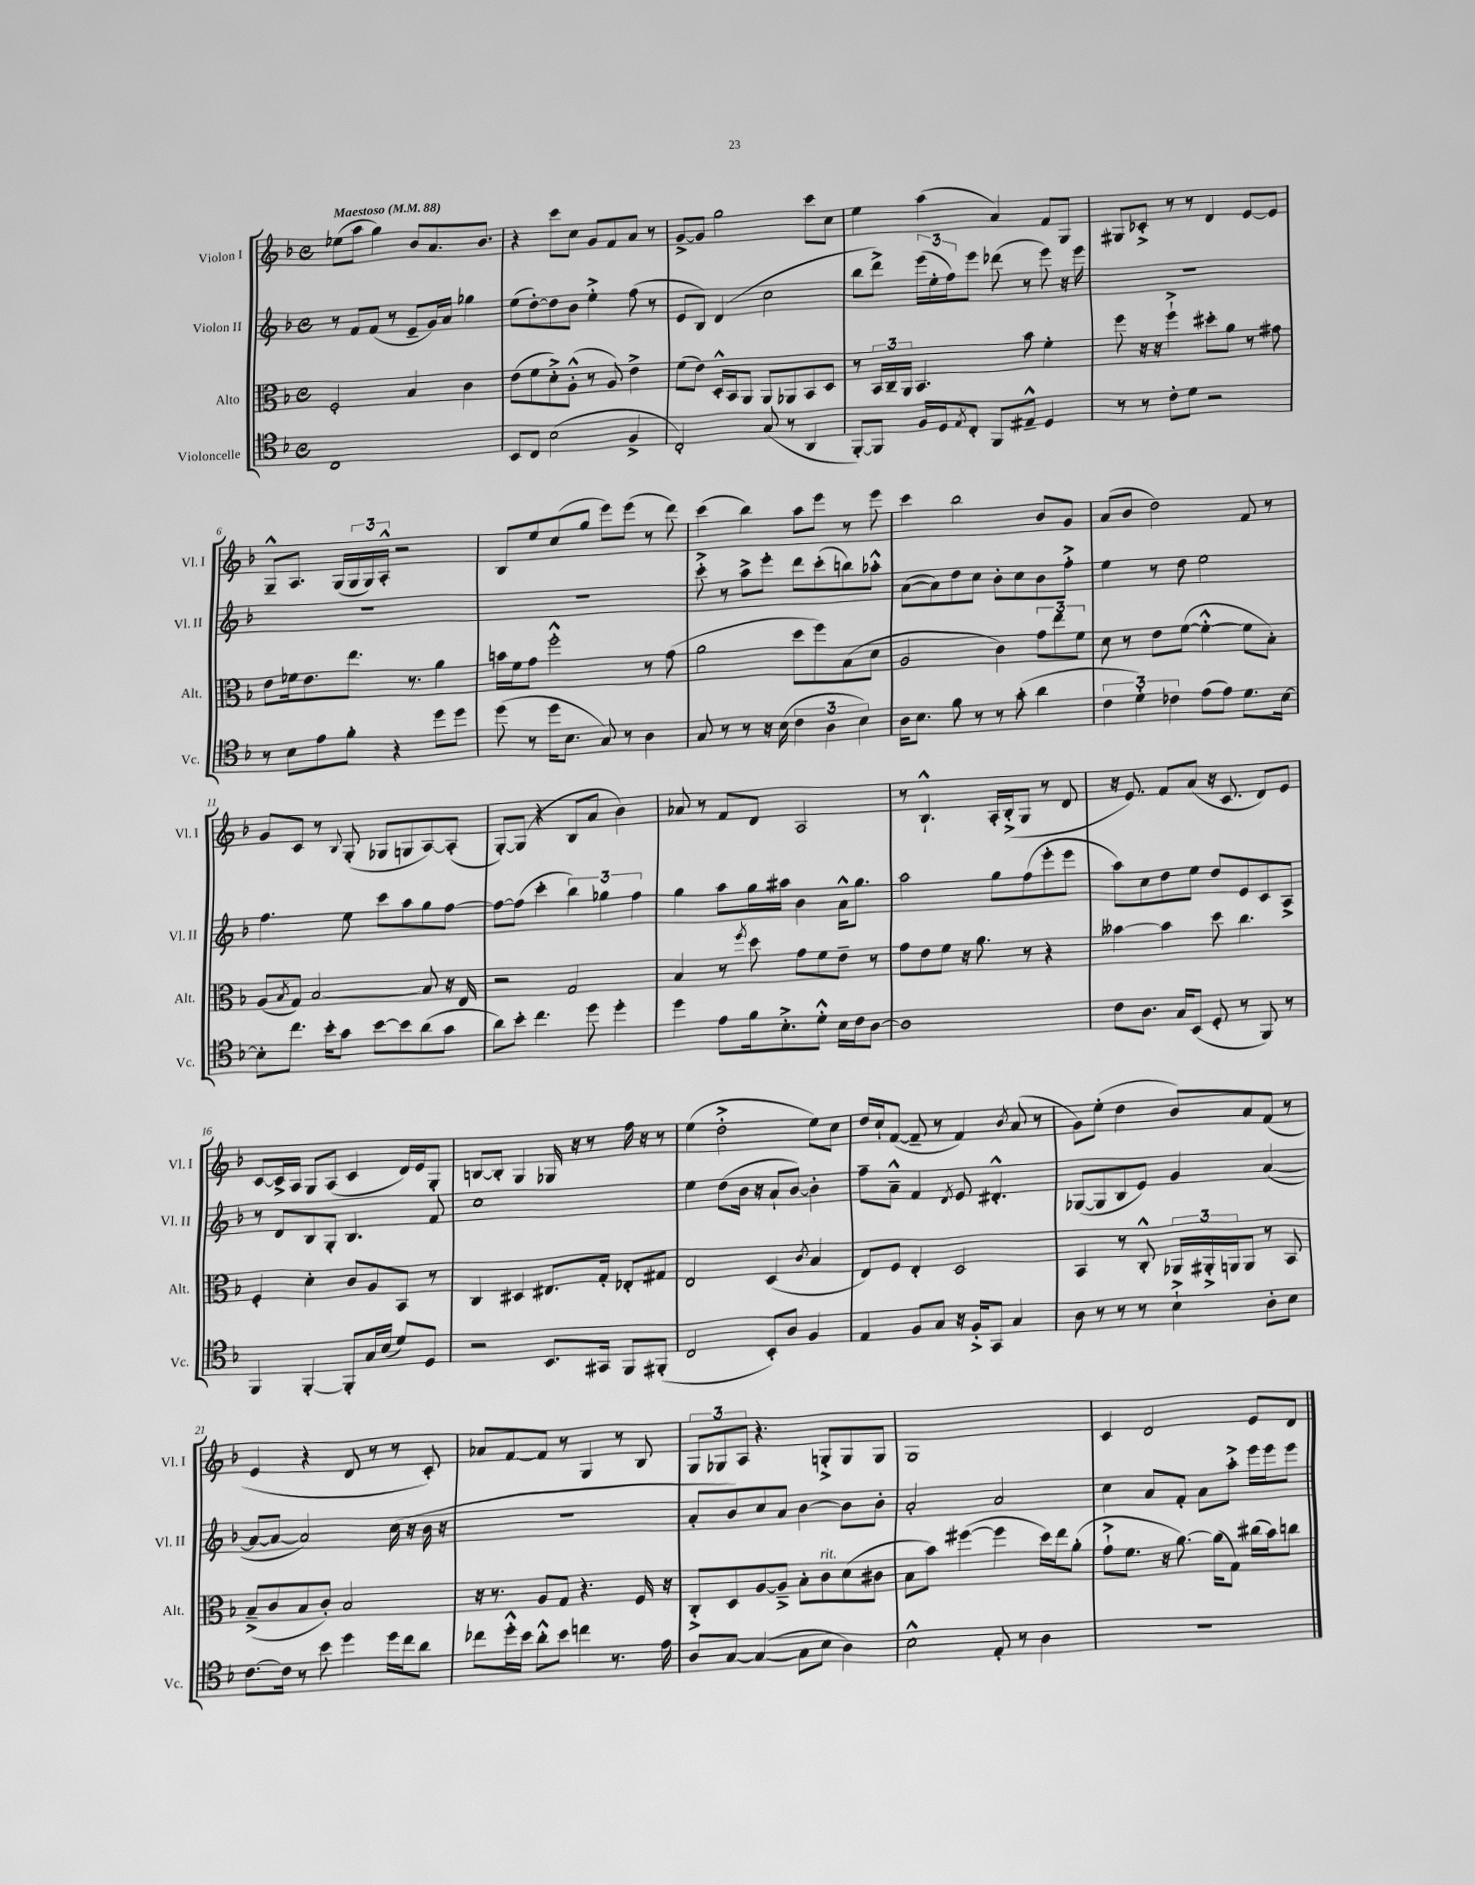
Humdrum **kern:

**kern	**kern	**kern	**kern
*part4	*part3	*part2	*part1
*staff4	*staff3	*staff2	*staff1
*I"Violoncelle	*I"Alto	*I"Violon II	*I"Violon I
*I'Vc.	*I'Alt.	*I'Vl. II	*I'Vl. I
*clefC4	*clefC3	*clefG2	*clefG2
*k[b-]	*k[b-]	*k[b-]	*k[b-]
*M4/4	*M4/4	*M4/4	*M4/4
*met(c)	*met(c)	*met(c)	*met(c)
*MM88	*MM88	*MM88	*MM88
=1	=1	=1	=1
!	!	!	!LO:TX:a:B:t=Maestoso
1C	2F'/	8r	(8ee-X\L
.	.	8f/L	8aa\J
.	.	(8f/J	4gg\)
.	.	8r	.
.	4B-/	8e~/L	8b-/L
.	.	16g/L)	8.a/
.	.	16a/JJ	.
.	4c\	4gg-X\	.
.	.	.	8.b-/J
=2	=2	=2	=2
8BB-/L	(8e\L	(8ee\L	4r
8C/J	8f\	[8dd'\)	.
(2B-\	8d'^\)	8dd\]	8ccc\L
.	(8A'^^\J	8b-\J	8cc\J
.	8r	4ee'^\	8g/L
.	8A/)	.	8f/
4F^/	4e^\	(8ff\	8a/J
.	.	8r	8r
=3	=3	=3	=3
2C'/)	(8f\L	8e/L	[8g^/L
.	8e\J)	8B-/J)	8g/J]
.	16D'^^/LL	(4d/	2gg\
.	16BB-/J	.	.
.	8AA/J	.	.
(8G/	8AA/L	2cc\	.
8r	8AA-X/	.	.
4AA/	8BB-/	.	8ccc\L
.	8D/J	.	8cc\J
=4	=4	=4	=4
[8FF'/L)	8r	8bb-\L	4ee\
8FF/J]	24BB-/LL	8ddd^\J)	.
.	24C~/	.	.
.	24AA/JJ	.	.
16F/LL	4.BB-/	(24eee\LL	(4aa\
.	.	24ee'\	.
16D/J	.	.	.
.	.	24ff\J)	.
8qE/	.	.	.
8C'/J	.	8eee\J	.
8FF/L	.	(8ddd-X\	4a/)
8E#X~^^/J	8b-\	8r	.
4D/	4f'\	8eee\)	8f/L
.	.	16r	8G/J
.	.	16eee\	.
=5	=5	=5	=5
8r	8ff\	1r	8G#X/L
8r	16r	.	8c-X'^/J
.	16r	.	.
8c'\L	4ff`^\	.	8r
8d\J	.	.	8r
2r	8dd#X'\L	.	4d/
.	8a\J	.	.
.	8r	.	[8e/L
.	8g#X\	.	8e/J]
!!LO:LB:g=z
=6	=6	=6	=6
8r	8e\L	1r	8G~^^/L
8B-\L	16f-X\k	.	8.A/J
.	8.e\	.	.
8e\	.	.	.
.	.	.	(16G/LL
8f'\J	8.ee\J	.	24G/
.	.	.	24G/)
.	.	.	24A'^^/JJ
4r	.	.	2r
.	8.r	.	.
8dd\L	4a\	.	.
8dd\J	.	.	.
=7	=7	=7	=7
(8dd\	16bn\LL	1r	8B-/L
.	16f\J	.	.
8r	8g\J	.	8ee/
16dd\KL	2ff'^^\	.	(8cc/
8.B-\J	.	.	.
.	.	.	8gg/J
8G/)	.	.	8eee\L)
8r	.	.	(8eee\J
4A\	8r	.	8r
.	(8g\	.	8ddd\)
=8	=8	=8	=8
8G/	2a\	8ccc'^\	(4ccc\
8r	.	8r	.
8r	.	8aa^\L	4bb-\)
16r	.	8eee'\J	.
(16B-\	.	.	.
6c\	8dd\L	8ddd\L	8aa\L
.	8ff\)	(8ccc'\	8eee\J
6A\	.	.	.
.	(8B-\	8bbn\)	8r
6B-\)	.	.	.
.	8d\J	8aa-X'^^\J	8eee\
=9	=9	=9	=9
16A\KL	2A/	([8a\L	4ccc\
8.B-\J	.	.	.
.	.	8a\])	.
8f\	.	8dd\	2bb-\
8r	.	8cc\J	.
8r	4c\)	8b-'\L	.
(8g'\	.	8cc\	.
4a\	12g\L	8b-\	8b-/L
.	12ee\	.	.
.	.	8ff'^\J	8g/J
.	12f\J	.	.
=10	=10	=10	=10
6c\	8d\	4ee\	(8a/L
.	8r	.	8b-/J
6d'\)	.	.	.
.	8e\L	8r	2dd\)
6c-X\	.	.	.
.	([8f\J	8dd\	.
(8e\L	4f'^^\_	2ee\	.
8e\J)	.	.	.
8.d\L	8f\L]	.	8f/
.	8B-'\J)	.	8r
[16B-\Jk	.	.	.
!!LO:LB:g=z
=11	=11	=11	=11
8B-'\L]	(8A/L	4.ff\	8g/L
.	8qB-/	.	.
8.cc\J	8G/J)	.	8c/J
.	[2B-/	.	8r
16b-'\KL	.	.	.
.	.	.	8qqB-/
8g\J	.	8ee\	(8G'/
[8b-\L	.	8ccc\L	8G-X/L
8b-\]	.	8aa\	8Gn/
(8a\	8B-/]	8gg\	[8A/)
8g\J	16r	[8ff\J	(8A'/J]
.	16E/	.	.
=12	=12	=12	=12
8a\L)	2r	8ff\L_	[8G'/L)
8b-'\J	.	(8ff\J]	(8G/J]
4.cc\	.	4ccc'\	4r
.	2G/	6bb-\)	8B-/L
8dd\	.	.	8a/J
.	.	6gg-X\	.
4dd'\	.	.	4b-\)
.	.	6ff\	.
=13	=13	=13	=13
4dd\	4B-/	4gg\	8a-X/
.	.	.	8r
8e\L	8r	8aa\L	8f/L
.	8qff/	.	.
16f\k	8dd\	16gg\L	8d/J
8.B-'^\	.	16aa#X\JJ	.
.	8g\L	4b-\	2A/
8d'^^\J	8f\	.	.
16B-\LL	8e~\J	16a^^\KL	.
16c\J	.	8.gg\J	.
[8A\J	8r	.	.
=14	=14	=14	=14
1A]	8g\L	2aa\	8r
.	8e\	.	4.B-`^^/
.	8f\J	.	.
.	16r	.	.
.	8.a\	.	.
.	.	8gg\L	16A'/LL
.	.	.	(16B-'^/J
.	8r	(8ff\	8G/J
.	4r	8eee'\	8r
.	.	8eee\J	8d/
=15	=15	=15	=15
8c\L	[4b--X\	8aa\L)	16r
.	.	.	8.e/)
8.A\J	.	8cc\	.
.	4b--\]	8dd\	8f/L
16G/KL	.	.	.
(8BB-/J	.	8ee\J	(8a/J
8D'/	8dd\	8dd/L	16r
.	.	.	8.c/
8r	4.cc\	8e/	.
8FF/)	.	8c/	8d/L)
8r	.	8A^/J	8e/J
!!LO:LB:g=z
=16	=16	=16	=16
4FF/	4F'/	8r	[8c/L
.	.	8d/L	16c^/L]
.	.	.	16A/JJ
[4FF'/	4d'\	8B-/	8G/L
.	.	8G'/J	(8A/J
8FF'/L]	8c/L	4.B-/	4c/
16G/L	8A/	.	.
(16B-/JJ	.	.	.
8d/L)	8BB-/J	.	16d/LL)
.	.	.	16e/J
8D/J	8r	8f/	8G'/J
=17	=17	=17	=17
2r	4C/	1cc	[8Bn/L
.	.	.	8B'/J]
.	4D#X/	.	4G/
8.BB-/L	8.E#X/L	.	16G-X/
.	.	.	16r
.	.	.	8r
16GG#X/Jk	16G'/Jk	.	.
8FF/L	8E-X'/L	.	16ff\
.	.	.	16r
(8FF#X'/J	8G#X/J	.	8r
=18	=18	=18	=18
2C/	2E/	4ee\	(4ee\
.	.	(8dd\L	2dd'^\
.	.	16b-\Jk	.
.	.	16r	.
8BB-'/L)	(4D/	8a`/L	.
8A/J	.	[8b-/J)	.
.	8qc/	.	.
4F/	4B-/	4b-'\]	8ee\L)
.	.	.	8cc\J
=19	=19	=19	=19
4E/	8E/L)	8ff~\L	16dd/LL
.	.	.	16cc`/J
.	8F/J	8a~^^\J	([8f/J
8F/L	4E'/	4f/	8f~/]
8G/J	.	.	8r
.	.	8qd/	.
16r	2D/	8e/	4f/)
16F'^/KL	.	.	.
8GG/J	.	4.d#X'^^/	.
.	.	.	8qb-/
4G/	.	.	(8a/
.	.	.	8r
=20	=20	=20	=20
8A\	4BB-/	([8G-X/L	8g\L)
8r	.	8G-/]	(8ee'\J
8r	8r	8B-/	4dd\
8r	8C'^^/	8e/J)	.
4B-`^\	24AA-X/LL	4g/	8b-/L)
.	24AA#X'^/	.	.
.	24AAn/J	.	.
.	8AA/J	.	8a/
8A'\L	8r	([4a/	(8f/J
8B-\J	8BB-/	.	8r
!!LO:LB:g=z
=21	=21	=21	=21
[8.c\L	(8B-~^/L	8a/L_	4e/
.	8c/	8a/J_	.
16c\Jk]	.	.	.
8r	8B-/	2a/])	4r
8b-\	8c'/J)	.	.
4dd\	2B-/	.	8d/
.	.	.	8r
16dd\LL	.	(16cc\	8r
16cc\J	.	16r	.
8a\J	.	16b-\	8c'/)
.	.	16r	.
=22	=22	=22	=22
8cc-X\L	16r	1r	8a-X/L
.	8.r	.	.
16dd'^^\L	.	.	[8f/
16b-\JJ	.	.	.
8a'^^\L	8A/L	.	8f/J]
8b-\J	8G/J	.	8r
4ccn\	4.r	.	4G/
8.r	.	.	8r
.	16F/	.	8B-/
16e\	16r	.	.
=23	=23	=23	=23
8A/L	8C'^/L	8a'/L	12G/L
.	.	.	12G-X/
[8G/J	8D/	8b-/)	.
.	.	.	12A/J
(4G/_	[8A/	8cc/	4.r
.	8A~^/J]	8a/J	.
8G\L]	8B-'\L	[4b-\	.
!	!LO:TX:a:i:t=rit.	!	!
8B-\J	8c\	.	8Gn'^/L
4A\)	(8d\	8b-\L]	8G/
.	8c#X\J	8b-'\J	8G/J
=24	=24	=24	=24
2B-^^\	8B-\L	2a'/	1G
.	8b-\J)	.	.
.	([4ff#X\	.	.
8E'/	4ff#\]	2a/	.
8r	.	.	.
4A\	16dd\LL)	.	.
.	16ee\J	.	.
.	(8a'\J	.	.
=25	=25	=25	=25
1r	8g`^\L	4cc\	4c/
.	8.f\J	.	.
.	.	8a/L	2d/
.	16r	.	.
.	[8.a\)	8f'/J	.
.	.	8a\L	.
.	(16a\KL]	.	.
.	8G\J)	8aa'^\J	.
.	(16cc#X\LL	16eee\LL	8e/L
.	16b-\J)	16eee\J	.
.	8ccn\J	8eee\J	8d/J
==	==	==	==
*-	*-	*-	*-
